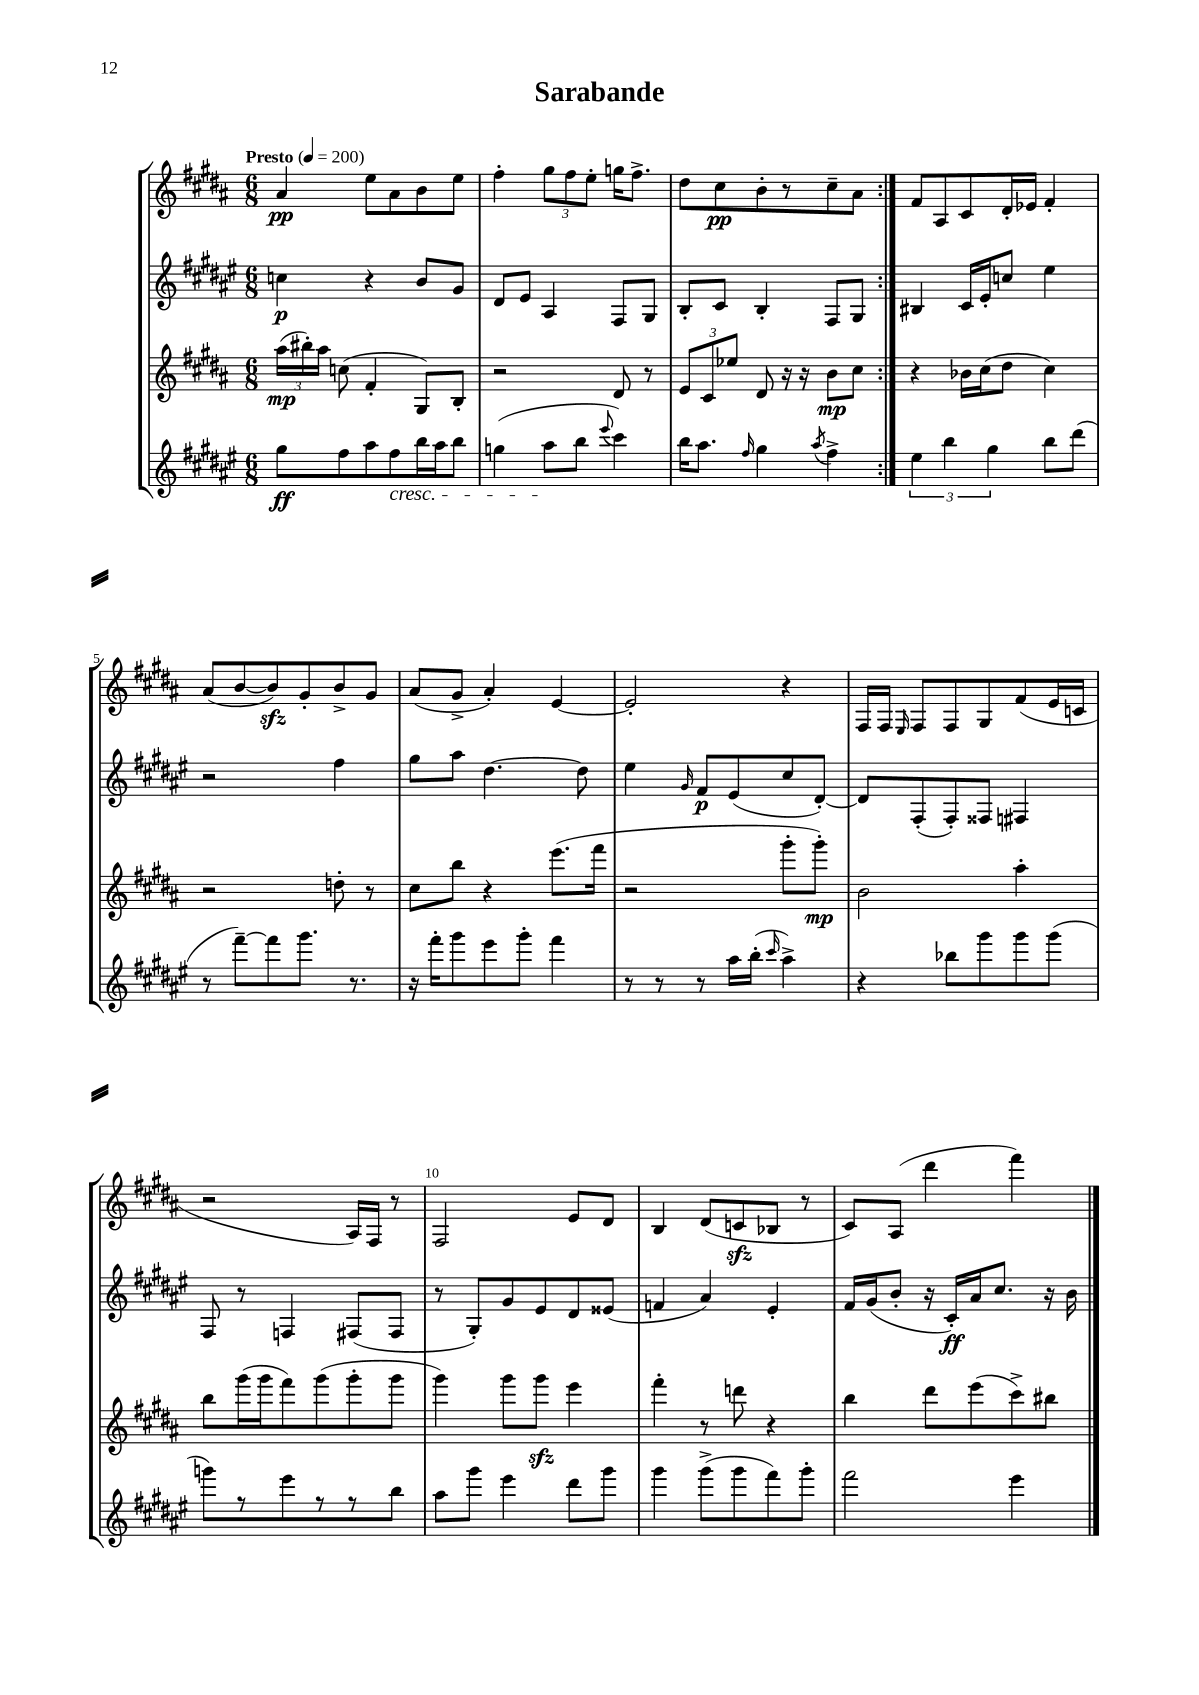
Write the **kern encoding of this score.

**kern	**dynam	**kern	**dynam	**kern	**dynam	**kern	**dynam
*part4	*part4	*part3	*part3	*part2	*part2	*part1	*part1
*staff4	*staff4	*staff3	*staff3	*staff2	*staff2	*staff1	*staff1
*clefG2	*	*clefG2	*	*clefG2	*	*clefG2	*
*k[f#c#g#d#a#e#]	*	*k[f#c#g#d#a#]	*	*k[f#c#g#d#a#e#]	*	*k[f#c#g#d#a#]	*
*M6/8	*	*M6/8	*	*M6/8	*	*M6/8	*
*MM200	*	*MM200	*	*MM200	*	*MM200	*
=1	=1	=1	=1	=1	=1	=1	=1
!	!	!	!	!	!	!LO:TX:a:B:t=Presto	!
8gg#\L	ff	(24aa#\LL	mp	4ccn\	p	4a#/	pp
.	.	24bb#X'\)	.	.	.	.	.
.	.	24aa#\JJ	.	.	.	.	.
8ff#\	.	(8ccn\	.	.	.	.	.
8aa#\	.	4f#'/	.	4r	.	8ee\L	.
!LO:TX:b:i:t=cresc.	!	!	!	!	!	!	!
8ff#\	.	.	.	.	.	8a#\	.
16bb\L	.	8G#/L)	.	8b/L	.	8b\	.
16aa#\J	.	.	.	.	.	.	.
8bb\J	.	8B'/J	.	8g#/J	.	8ee\J	.
=2	=2	=2	=2	=2	=2	=2	=2
(4ggn\	.	2r	.	8d#/L	.	4ff#'\	.
.	.	.	.	8e#/J	.	.	.
8aa#\L	.	.	.	4A#/	.	12gg#\L	.
.	.	.	.	.	.	12ff#\	.
8bb\J	.	.	.	.	.	.	.
.	.	.	.	.	.	12ee'\J	.
8qqeee#/	.	.	.	.	.	.	.
4ccc#\)	.	8d#/	.	8F#/L	.	16ggn\KL	.
.	.	.	.	.	.	8.ff#^\J	.
.	.	8r	.	8G#/J	.	.	.
=3	=3	=3	=3	=3	=3	=3	=3
16bb\KL	.	12e/L	.	8B'/L	.	8dd#\L	.
8.aa#\J	.	.	.	.	.	.	.
.	.	12c#/	.	.	.	.	.
.	.	.	.	8c#/J	.	8cc#\	pp
.	.	12ee-X/J	.	.	.	.	.
16qqff#/	.	.	.	.	.	.	.
4gg#\	.	8d#/	.	4B'/	.	8b'\	.
.	.	16r	.	.	.	8r	.
.	.	16r	.	.	.	.	.
8qaa#/	.	.	.	.	.	.	.
4ff#^\	.	8b\L	mp	8F#/L	.	8cc#~\	.
.	.	8cc#\J	.	8G#/J	.	8a#\J	.
=4:|!	=4:|!	=4:|!	=4:|!	=4:|!	=4:|!	=4:|!	=4:|!
6ee#\	.	4r	.	4B#X/	.	8f#/L	.
.	.	.	.	.	.	8A#/	.
6bb\	.	.	.	.	.	.	.
.	.	16b-X\LL	.	16c#/LL	.	8c#/	.
.	.	(16cc#\J	.	16e#'/J	.	.	.
6gg#\	.	.	.	.	.	.	.
.	.	8dd#\J	.	8ccn/J	.	16d#'/L	.
.	.	.	.	.	.	16e-X/JJ	.
8bb\L	.	4cc#\)	.	4ee#\	.	4f#'/	.
(8ddd#\J	.	.	.	.	.	.	.
!!LO:LB:g=z
=5	=5	=5	=5	=5	=5	=5	=5
8r	.	2r	.	2r	.	(8a#/L	.
[8fff#~\L)	.	.	.	.	.	[8b/	.
8fff#\]	.	.	.	.	.	8bzz/])	.
8.ggg#\J	.	.	.	.	.	8g#'/	.
.	.	8ddn'\	.	4ff#\	.	8b^/	.
8.r	.	.	.	.	.	.	.
.	.	8r	.	.	.	8g#/J	.
=6	=6	=6	=6	=6	=6	=6	=6
16r	.	8cc#\L	.	8gg#\L	.	(8a#/L	.
16fff#'\KL	.	.	.	.	.	.	.
8ggg#\	.	8bb\J	.	8aa#\J	.	8g#^/J	.
8eee#\	.	4r	.	[4.dd#\	.	4a#'/)	.
8ggg#'\J	.	.	.	.	.	.	.
4fff#\	.	(8.eee\L	.	.	.	[4e/	.
.	.	.	.	8dd#\]	.	.	.
.	.	16fff#\Jk	.	.	.	.	.
=7	=7	=7	=7	=7	=7	=7	=7
8r	.	2r	.	4ee#\	.	2e'/]	.
8r	.	.	.	.	.	.	.
.	.	.	.	16qqg#/	.	.	.
8r	.	.	.	8f#/L	p	.	.
16aa#\LL	.	.	.	(8e#/	.	.	.
(16bb'\JJ	.	.	.	.	.	.	.
16qqccc#/	.	.	.	.	.	.	.
4aa#^\)	.	8ggg#'\L	.	8cc#/	.	4r	.
.	.	8ggg#'\J)	mp	[8d#'/J)	.	.	.
=8	=8	=8	=8	=8	=8	=8	=8
4r	.	2b\	.	8d#/L]	.	16F#/LL	.
.	.	.	.	.	.	16F#/JJ	.
.	.	.	.	.	.	16qqE/	.
.	.	.	.	(8F#'/	.	8F#/L	.
8bb-X\L	.	.	.	8F#'/)	.	8F#/	.
8ggg#\	.	.	.	8F##X/J	.	8G#/	.
8ggg#\	.	4aa#'\	.	4F#X/	.	(8f#/	.
(8ggg#\J	.	.	.	.	.	16e/L	.
.	.	.	.	.	.	16cn/JJ	.
!!LO:LB:g=z
=9	=9	=9	=9	=9	=9	=9	=9
8gggn\L)	.	8bb\L	.	8F#/	.	2r	.
8r	.	(16ggg#\L	.	8r	.	.	.
.	.	16ggg#\J	.	.	.	.	.
8eee#\	.	8fff#\)	.	4Fn/	.	.	.
8r	.	(8ggg#\	.	.	.	.	.
8r	.	8ggg#'\	.	(8F#X/L	.	16A#/LL)	.
.	.	.	.	.	.	16F#/JJ	.
8bb\J	.	8ggg#\J	.	8F#/J	.	8r	.
=10	=10	=10	=10	=10	=10	=10	=10
8aa#\L	.	4ggg#\)	.	8r	.	2F#/	.
8ggg#\J	.	.	.	8G#'/L)	.	.	.
4eee#\	.	8ggg#\L	.	8g#/	.	.	.
.	.	8ggg#zz\J	.	8e#/	.	.	.
8ddd#\L	.	4eee\	.	8d#/	.	8e/L	.
8ggg#\J	.	.	.	(8e##X/J	.	8d#/J	.
=11	=11	=11	=11	=11	=11	=11	=11
4ggg#\	.	4fff#'\	.	4fn/	.	4B/	.
(8ggg#^\L	.	8r	.	4a#/)	.	(8d#/L	.
8ggg#\	.	8dddn\	.	.	.	8cnzz/	.
8fff#\)	.	4r	.	4e#'/	.	8B-X/J	.
8ggg#'\J	.	.	.	.	.	8r	.
=12	=12	=12	=12	=12	=12	=12	=12
2fff#\	.	4bb\	.	16f#/LL	.	8c#/L)	.
.	.	.	.	(16g#/J	.	.	.
.	.	.	.	8b'/J	.	(8A#/J	.
.	.	8ddd#\L	.	16r	.	4ddd#\	.
.	.	.	.	16c#'/LL)	ff	.	.
.	.	(8eee\	.	16a#/J	.	.	.
.	.	.	.	8.cc#/J	.	.	.
4eee#\	.	8ccc#^\)	.	.	.	4fff#\)	.
.	.	8bb#X\J	.	16r	.	.	.
.	.	.	.	16b\	.	.	.
==	==	==	==	==	==	==	==
*-	*-	*-	*-	*-	*-	*-	*-
